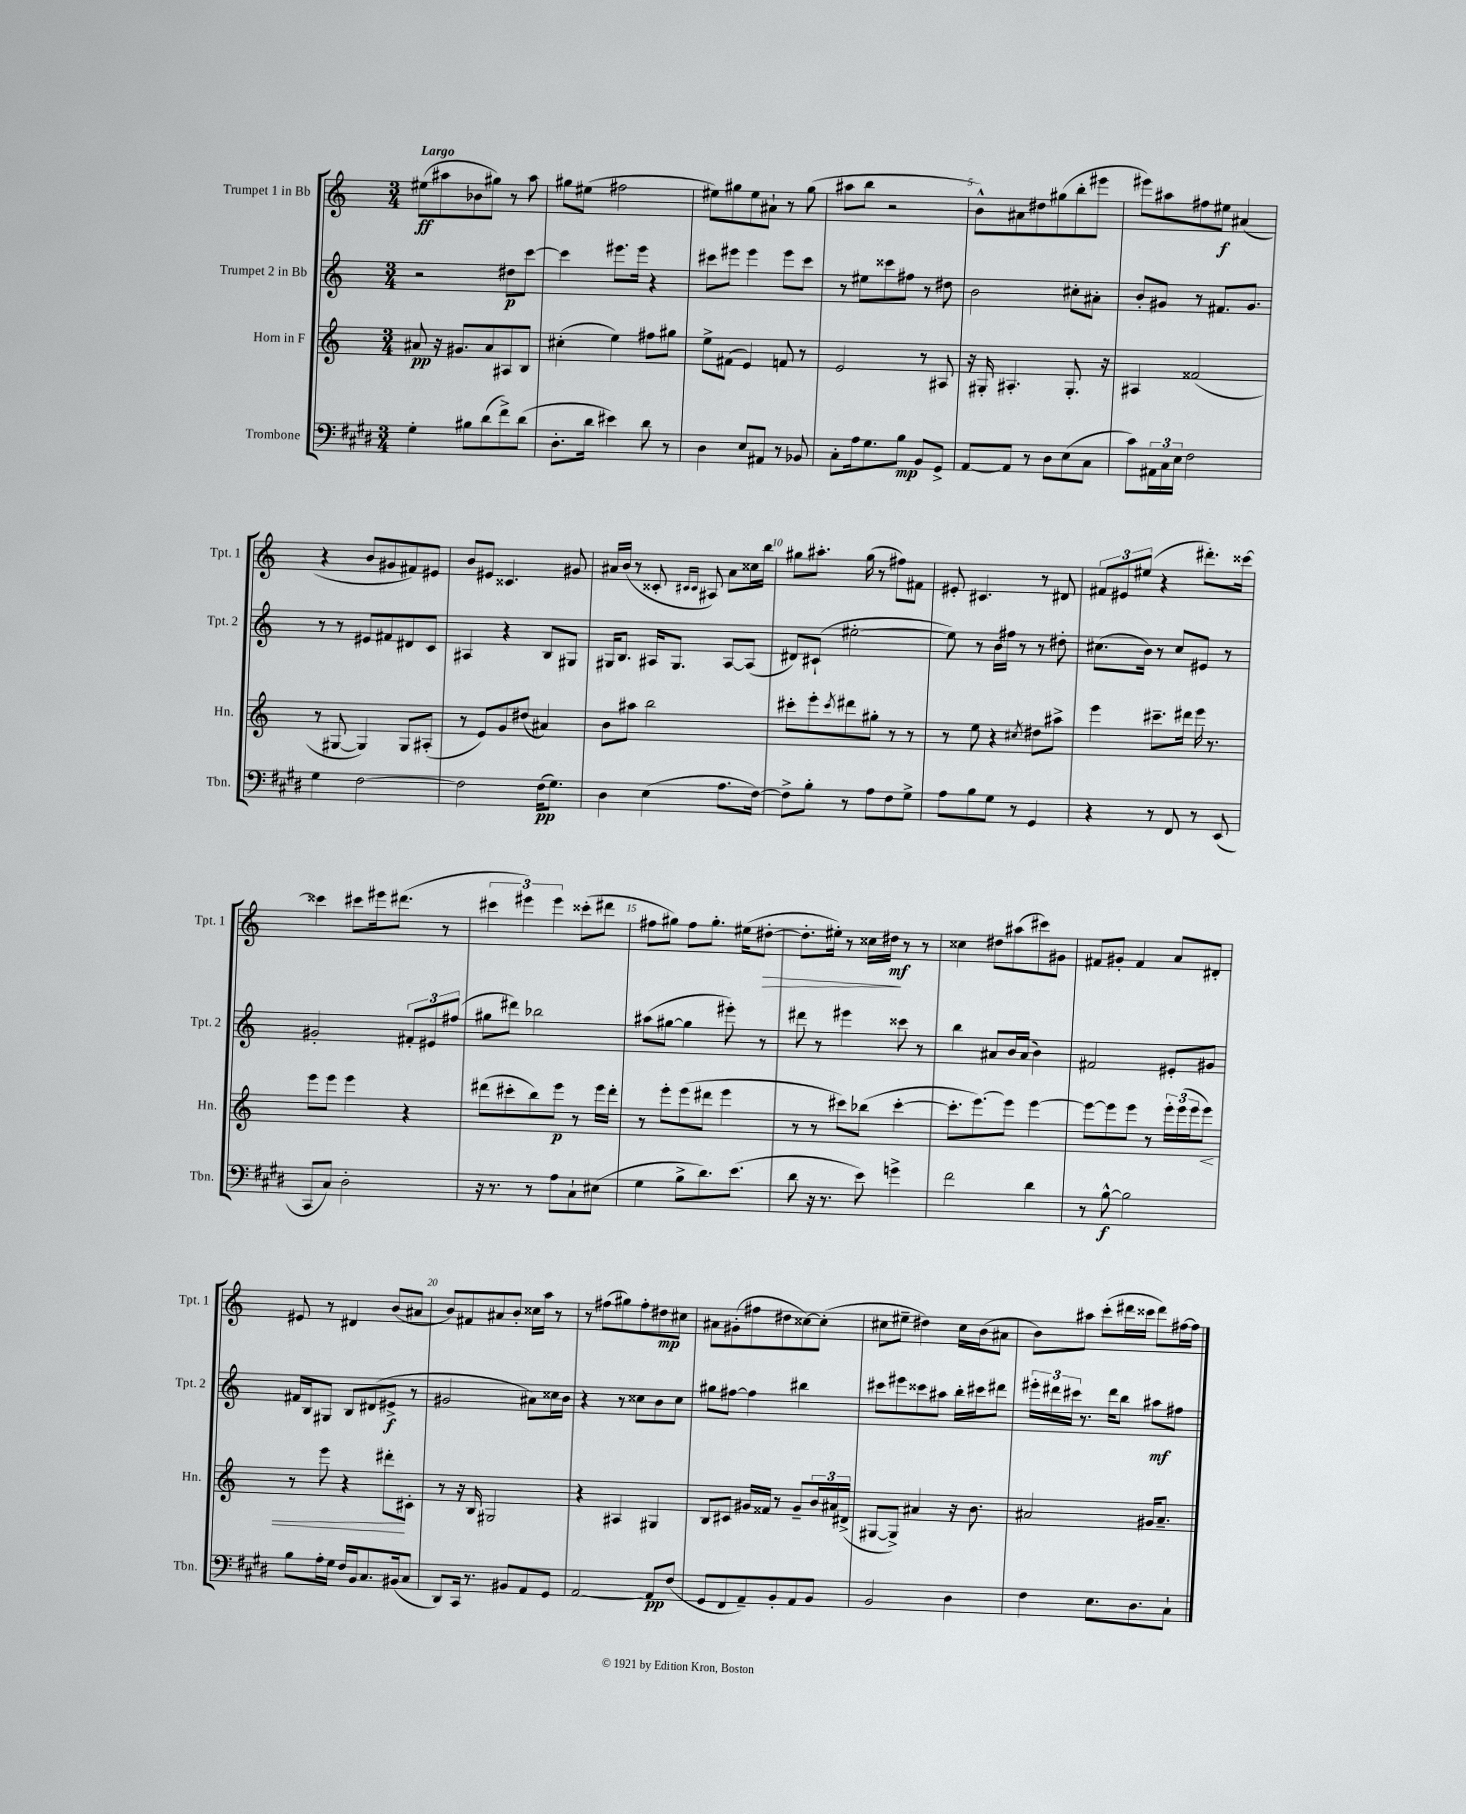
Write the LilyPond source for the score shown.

<<
\new StaffGroup <<
\new Staff = "s0" \with { instrumentName = "Trumpet 1 in Bb" shortInstrumentName = "Tpt. 1" } {
    \clef treble \key c \major \numericTimeSignature \time 3/4 \tempo "Largo"
    eis''8\ff( ais''8 bes'8 gis''8) r8 ais''8 |
    gis''8 eis''8( fis''2 |
    eis''8) gis''8 eis''8 ais'8-! r8 gis''8( |
    ais''8 b''8 r2 |
    b'8-^) ais'8 dis''8 gis''8( b''8-. eis'''8 |
    eis'''8) ais''8 fis''8 eis''8\f ais'4( |
    r4 b'8 gis'8 fis'8) eis'8 |
    b'8 eis'8 cisis'4. gis'8 |
    ais'16 b'16( r8 cisis'8-. \grace { cis'16 cis'16 } ais8) ais'8 cisis''16 b''16 |
    gis''8 ais''8.-. gis''16( r8 fis''8) fis'8 |
    eis'8-. cis'4. r8 dis'8 |
    \tuplet 3/2 { fis'8 eis'8 eis''8( } r4 dis'''8.-.) cisis'''16~ |
    cisis'''4 cis'''8 eis'''16 dis'''8.( r8 |
    \tuplet 3/2 { cis'''4 eis'''4) eis'''4 } cisis'''8-.( dis'''8 |
    fis''8 gis''8) fis''8 gis''8.-. eis''16( dis''8~-.\> |
    dis''8.-. eis''16-.) r8 cisis''16 dis''16\mf\! r8 r8 |
    cisis''4 dis''8 ais''8( cis'''8) gis'8 |
    fis'8 gis'8-. fis'4 a'8 dis'8-. |
    eis'8 r8 dis'4 b'8( ais'8 |
    b'8) fis'8 ais'8 b'8-. cisis''16 a''16 r8 |
    r8 fis''8( gis''8) fis''8-. dis''8\mp cis''8 |
    ais'8 gis'8-.( fis''8 dis''8 cisis''8~) cisis''8-.( |
    cis''8 eis''8-- dis''4) cis''16 b'16( ais'8 |
    b'8) ais''8 c'''8-.( dis'''16 cisis'''16 dis'''8) fis''16~ fis''16 \bar "|." |
}
\new Staff = "s1" \with { instrumentName = "Trumpet 2 in Bb" shortInstrumentName = "Tpt. 2" } {
    \clef treble \key c \major \numericTimeSignature \time 3/4
    r2 dis''8\p c'''8~ |
    c'''4 eis'''8. eis'''16 r4 |
    cis'''8 eis'''8 eis'''4 eis'''8 cis'''8 |
    r8 eis''8 cisis'''8 fis''8 r8 dis''8 |
    b'2 cis''8-. ais'8-. |
    b'8-. gis'8 r8 fis'8. gis'8. |
    r8 r8 eis'8 fis'8 dis'8 c'8 |
    ais4 r4 b8 gis8 |
    gis16 b8. ais16 gis8. ais8~ ais8( |
    dis'8) cis'8-!( eis''2~-. |
    eis''8) r8 b'16 fis''16 r8 r8 dis''8-. |
    cis''8.( b'16) r8 cis''8 eis'8 r8 |
    gis'2-. \tuplet 3/2 { fis'8-. eis'8 fis''8( } |
    gis''8 dis'''8) bes''2 |
    ais''8( gis''8~ gis''4 eis'''8-.) r8 |
    dis'''8 r8 eis'''4 cisis'''8 r8 |
    b''4 ais'8 b'16 ais'16( b'4) |
    fis'2 eis'8-. gis'8 |
    fis'16 b16 gis8 b8 dis'8( eis'8->\f r8 |
    gis'2 ais'8) cisis''16 b'16 |
    r4 r8 cisis''8 b'8 cisis''8 |
    gis''8 fis''8~ fis''4 bis''4 |
    cis'''8 eis'''8 cisis'''8 ais''8 b''16-. cis'''16 dis'''8 |
    \tuplet 3/2 { eis'''16-. dis'''16 cis'''16 } r8. dis'''16 b''8 ais''8\mf fis''8 \bar "|." |
}
\new Staff = "s2" \with { instrumentName = "Horn in F" shortInstrumentName = "Hn." } {
    \clef treble \key c \major \numericTimeSignature \time 3/4
    ais'8\pp r16 gis'8. ais'8 ais8 b8 |
    cis''4-.( e''4) fis''8 gis''8 |
    e''8-> fis'8( e'4) f'8 r8 |
    e'2 r8 ais8 |
    r16 gis16-. ais4.-. gis8.-. r16 |
    ais4 fisis'2( |
    r8 gis8~ gis4) gis8 ais8-.( |
    r8 e'8) g'8 dis''8( ais'4) |
    b'8 ais''8 b''2 |
    cis'''8-. e'''8-. \acciaccatura { cis'''8 } dis'''8 gis''8-. r8 r8 |
    r8 e''8 r4 \acciaccatura { cis''8 } dis''8 ais''8-> |
    e'''4 cis'''8.-- dis'''16 e'''16 r8. |
    e'''8 e'''8 e'''4 r4 |
    dis'''8( cis'''8-. b''8) e'''8\p r8 e'''16 dis'''16-. |
    r8 e'''8-. e'''8( dis'''8 e'''4 |
    r8 r8 cis'''8) bes''8( cis'''4~-. |
    cis'''8.-. e'''8.~) e'''8 e'''4~ |
    e'''8~ e'''8 e'''8 r8 \tuplet 3/2 { e'''16-. e'''16( e'''16 } e'''8\<) |
    r8 e'''8 r4 dis'''8-.\! cis'8-. |
    r8 r16 b16 gis2 |
    r4 ais4 gis4 |
    b8 cis'8 gis'16 fisis'16 r8 gis'8-- \tuplet 3/2 { b'16 ais'16 dis'16->( } |
    gis8~ gis8->) ais'4 r16 b'8. |
    ais'2 gis'16 ais'8.-- \bar "|." |
}
\new Staff = "s3" \with { instrumentName = "Trombone" shortInstrumentName = "Tbn." } {
    \clef bass \key e \major \numericTimeSignature \time 3/4
    gis4-. bis8 dis'8( fis'8->) dis'8( |
    dis8.-. dis'16 eis'4) dis'8 r8 |
    dis4 e8 ais,8 r8 bes,8 |
    cis8-. a16 gis8. b8\mp b,8 gis,8-> |
    a,8~ a,8 r8 dis8 e8( cis8 |
    cis'8) \tuplet 3/2 { ais,16 cis16 e16 } fis2 |
    gis4 fis2~ |
    fis2 fis16\pp( gis8.) |
    dis4 e4( a8. fis16~) |
    fis8-> b8-. r8 a8 fis8 gis8-> |
    a8 b8 gis8 r8 gis,4 |
    r4 r8 fis,8 r8 e,8( |
    cis,8 cis8) dis2-. |
    r16 r8. r8 a8 cis8-! eis8( |
    gis4 b8-> dis'8.) e'8.( |
    dis'8 r16 r8. e'8) g'4-> |
    fis'2 dis'4 |
    r8 b8~-^\f b2 |
    b8 a16-. gis16 fis16 b,16 cis8. bis,16( cis8 |
    dis,8) cis,16 r8. bis,8 a,8 gis,8 |
    a,2~ a,8\pp fis8( |
    gis,8 fis,8 a,8--) b,8-. a,8 b,8 |
    b,2 dis4 |
    fis4 e8. dis8. cis8-! \bar "|." |
}
>>
>>
\layout { \context { \Score \override BarNumber.break-visibility = ##(#f #t #t) barNumberVisibility = #(every-nth-bar-number-visible 5) } }
